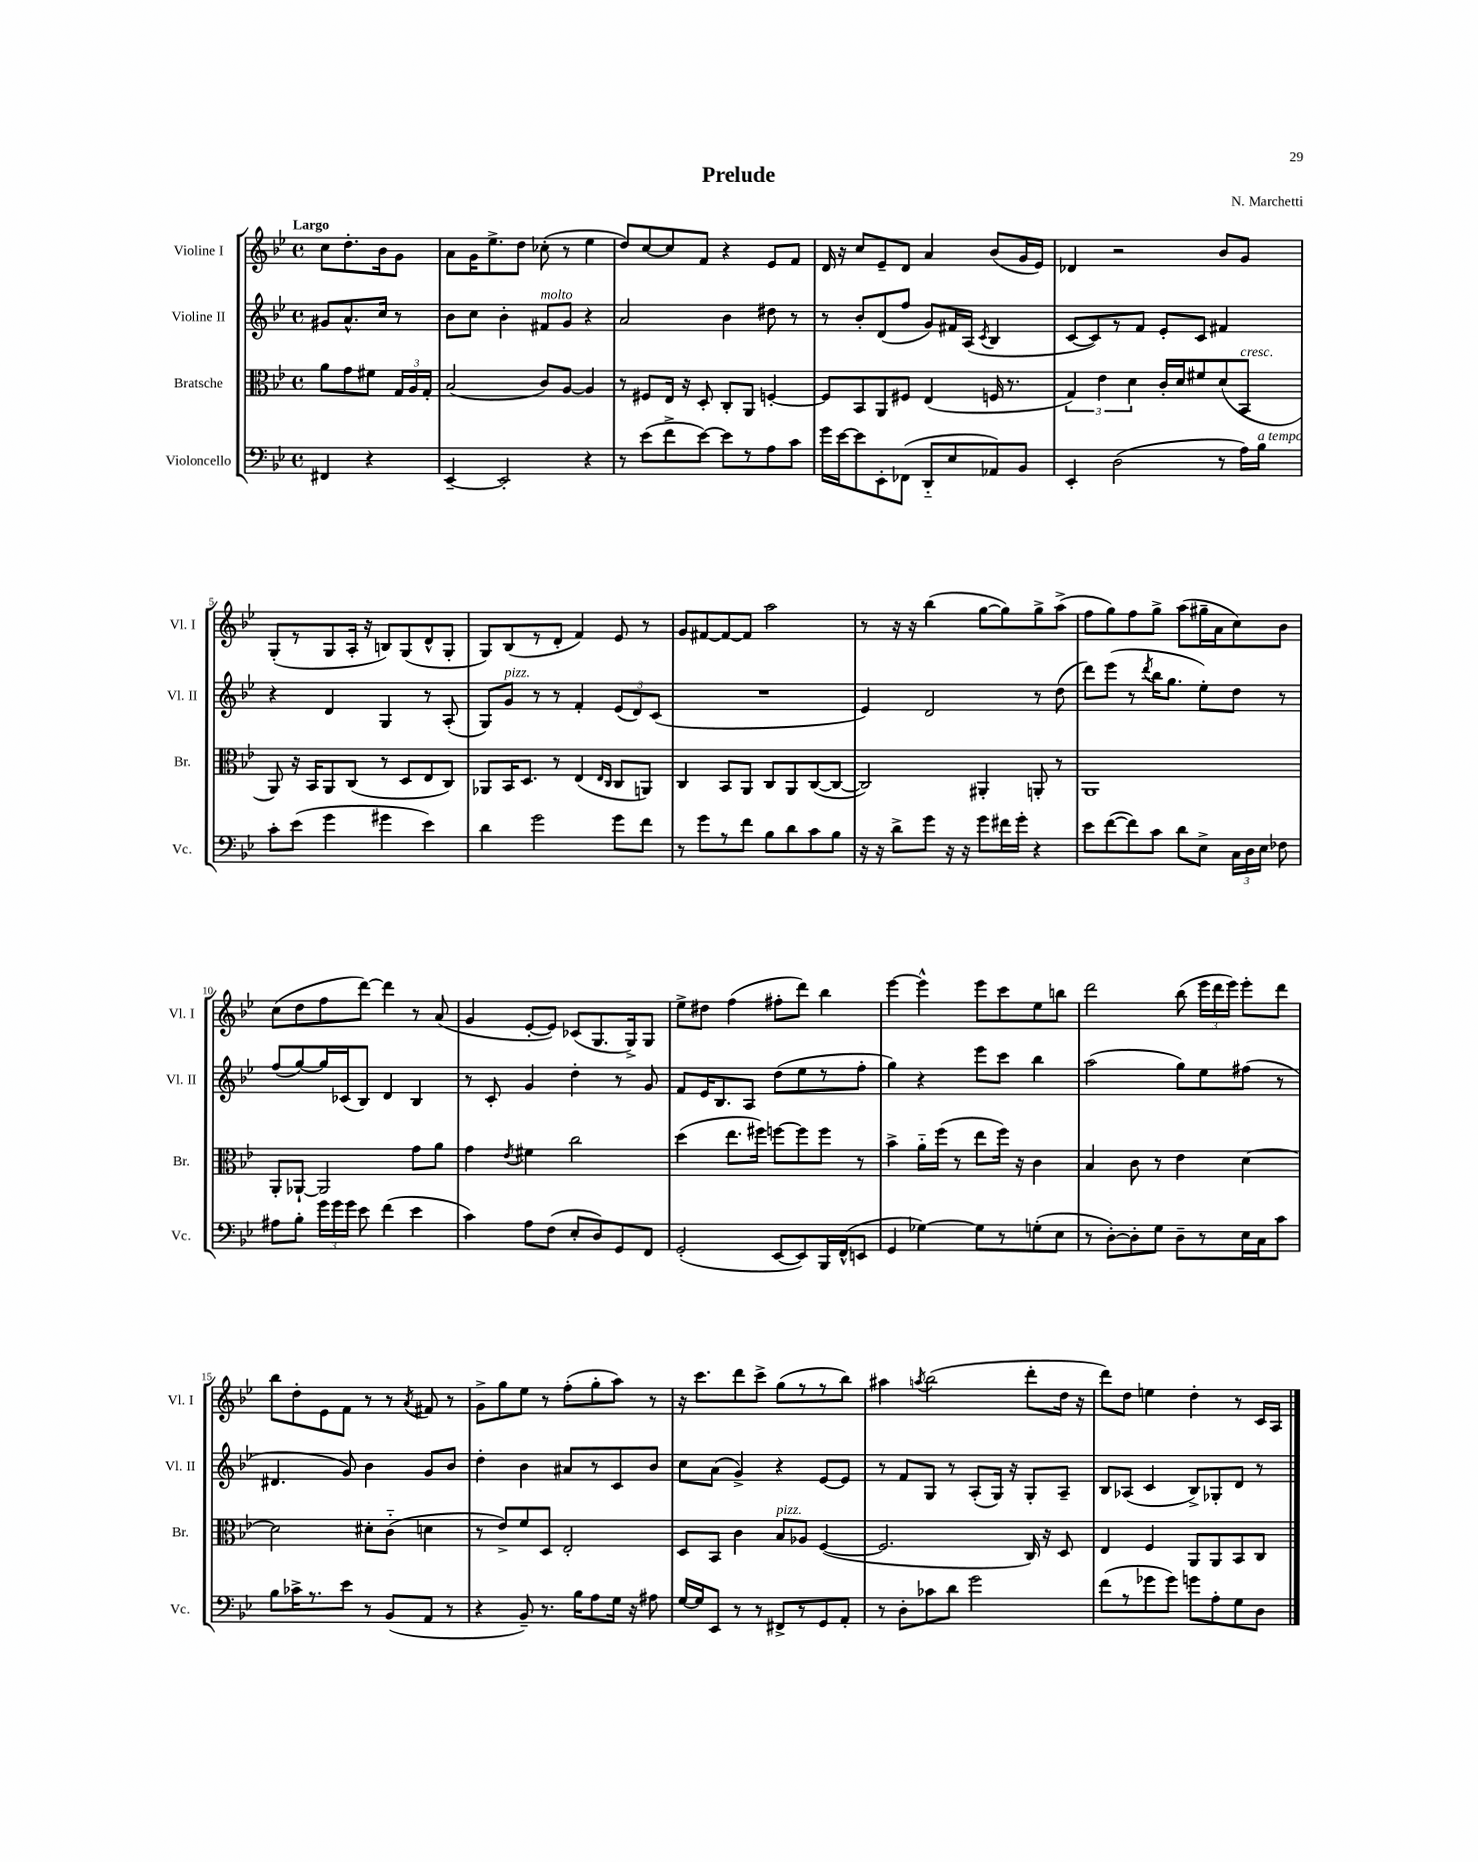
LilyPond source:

\header { title = "Prelude" composer = "N. Marchetti" }
<<
\new StaffGroup <<
\new Staff = "s0" \with { instrumentName = "Violine I" shortInstrumentName = "Vl. I" } {
    \clef treble \key bes \major \defaultTimeSignature \time 4/4 \partial 2 \tempo "Largo"
    \autoBeamOff c''8[ d''8.-. bes'16 g'8] |
    a'8[ g'16 ees''8.-> d''8] ces''8-.( r8 ees''4 |
    d''8[) c''8~ c''8 f'8] r4 ees'8[ f'8] |
    d'16 r16 c''8[ ees'8-- d'8] a'4 bes'8[( g'16 ees'16]) |
    des'4 r2 bes'8[ g'8] |
    g8[-.( r8 g8 a16]-. r16 b8[) g8( d'8-^ g8]-. |
    g8[) bes8( r8 d'8]-. f'4) ees'8 r8 |
    g'8[ fis'8~ fis'8~ fis'8] a''2 |
    r8 r16 r16 bes''4( g''8[~ g''8) g''8-> a''8]->( |
    f''8[ g''8) f''8 g''8]-> a''8[( gis''16-- a'16 c''8) bes'8] |
    c''8[( d''8 f''8 d'''8]~) d'''4 r8 a'8( |
    g'4 ees'8[~-. ees'8]) ces'8[( g8. g16->) g8] |
    ees''8[-> dis''8] f''4( fis''8[-. d'''8]) bes''4 |
    ees'''4~ ees'''4-^ ees'''8[ c'''8 ees''8 b''8] |
    d'''2 bes''8( \tuplet 3/2 { ees'''16[ d'''16 ees'''16]) } ees'''8[-. d'''8] |
    bes''8[ d''8-. ees'8 f'8] r8 r8 \acciaccatura { a'8 } fis'8 r8 |
    g'8[-> g''8 ees''8] r8 f''8[-.( g''8-. a''8]) r8 |
    r16 c'''8.[ d'''8 c'''8]-> g''8[( r8 r8 bes''8]) |
    ais''4 \acciaccatura { a''8 } bes''2( d'''8[-. d''16] r16 |
    d'''8[) d''8] e''4 d''4-. r8 c'16[ a16] \bar "|." |
}
\new Staff = "s1" \with { instrumentName = "Violine II" shortInstrumentName = "Vl. II" } {
    \clef treble \key bes \major \defaultTimeSignature \time 4/4 \partial 2
    \autoBeamOff gis'8[ a'8.-^ c''16] r8 |
    bes'8[ c''8] bes'4-. fis'8[^\markup { \italic "molto" } g'8] r4 |
    a'2 bes'4 dis''8 r8 |
    r8 bes'8[-. d'8( f''8] g'8[) fis'16 a16]( \acciaccatura { c'8 } bes4 |
    c'8[~ c'8) r8 f'8] ees'8[-. c'8] fis'4 |
    r4 d'4 g4 r8 a8-.( |
    g8[) g'8]^\markup { \italic "pizz." } r8 r8 f'4-. \tuplet 3/2 { ees'8[( d'8) c'8]( } |
    R1 |
    ees'4) d'2 r8 d''8( |
    d'''8[) ees'''8]( r8 \acciaccatura { d'''8 } bes''16[ g''8.] ees''8[-.) d''8] r8 |
    f''8[( g''8~) g''16 ces'16( bes8]) d'4 bes4 |
    r8 c'8-. g'4 d''4-. r8 g'8 |
    f'8[ ees'16 bes8. a8] d''8[( ees''8 r8 f''8]-. |
    g''4) r4 ees'''8[ c'''8] bes''4 |
    a''2( g''8[) ees''8 fis''8]( r8 |
    dis'4. g'8) bes'4 g'8[ bes'8] |
    d''4-. bes'4 ais'8[ r8 c'8 bes'8] |
    c''8[ a'8]( g'4->) r4 ees'8[~ ees'8] |
    r8 f'8[ g8] r8 a8[-.( g16]) r16 g8[-. a8]-- |
    bes8[ aes8]( c'4 bes8[->) ges8-. d'8] r8 \bar "|." |
}
\new Staff = "s2" \with { instrumentName = "Bratsche" shortInstrumentName = "Br." } {
    \clef alto \key bes \major \defaultTimeSignature \time 4/4 \partial 2
    \autoBeamOff a'8[ g'8 fis'8] \tuplet 3/2 { g16[ a16 g16]-. } |
    bes2( c'8[) a8]~ a4 |
    r8 fis8[ ees16] r16 d8-. c8[-. a,8] f4~-. |
    f8[ bes,8 a,8 fis8] ees4( f16 r8. |
    \tuplet 3/2 { g4) ees'4 d'4 } c'16[-. d'16 fis'8 d'8( bes,8]^\markup { \italic "cresc." } |
    a,8) r16 bes,16[ a,8 c8]( r8 d8[ ees8 c8]) |
    aes,8[ bes,16 d8.] r8 ees4( \grace { ees16[ c16] } c8[ a,8]) |
    c4 bes,8[ a,8] c8[ a,8 c8~( c8]~ |
    c2) ais,4-. a,8-. r8 |
    a,1 |
    a,8[-. aes,8]~-! aes,2 g'8[ a'8] |
    g'4 \acciaccatura { ees'8 } fis'4 c''2 |
    d''4( ees''8.[ fis''16]) f''8[~ f''8 f''8] r8 |
    bes'4-> a'16[-_ f''16]( r8 ees''8[ f''16]) r16 c'4 |
    bes4 c'8 r8 ees'4 d'4~ |
    d'2 dis'8[-. c'8]-_( d'4 |
    r8 ees'8[->) f'8 d8] ees2-. |
    d8[ bes,8] c'4 bes8[^\markup { \italic "pizz." } aes8] f4~( |
    f2. c16) r16 d8 |
    ees4 f4 a,8[ a,8 bes,8 c8] \bar "|." |
}
\new Staff = "s3" \with { instrumentName = "Violoncello" shortInstrumentName = "Vc." } {
    \clef bass \key bes \major \defaultTimeSignature \time 4/4 \partial 2
    \autoBeamOff fis,4 r4 |
    ees,4~-- ees,2-. r4 |
    r8 ees'8[( f'8-> ees'8]~) ees'8[ r8 a8 c'8] |
    g'16[ ees'16~ ees'8 ees,8-. fes,8]( d,8[-_ ees8 aes,8) bes,8] |
    ees,4-. d2( r8 a16[) bes16]^\markup { \italic "a tempo" } |
    c'8[-. ees'8]( g'4 gis'4 ees'4) |
    d'4 g'2 g'8[ f'8] |
    r8 g'8[ r8 f'8] bes8[ d'8 c'8 bes8] |
    r16 r16 d'8[-> g'8] r16 r16 g'8[ fis'16 g'16]-. r4 |
    ees'8[ f'8~( f'8) c'8] d'8[ ees8]-> \tuplet 3/2 { c16[ d16 ees16] } fes8 |
    ais8[ bes8]-. \tuplet 3/2 { g'16[ g'16 g'16] } ees'8 f'4( ees'4 |
    c'4) a8[ f8]( ees8[-. d8) g,8 f,8] |
    g,2-.( ees,8[~ ees,8) bes,,16 f,16-^( e,8] |
    g,4 ges4~) ges8[ r8 g8-.( ees8] |
    r8 d8[~-.) d8-. g8] d8[-- r8 ees16 c16 c'8] |
    bes8[ ces'16-> r8. ees'8] r8 bes,8[( a,8] r8 |
    r4 bes,8--) r8. bes16[ a8 g16] r16 ais8 |
    g16[~ g16 ees,8] r8 r8 fis,8[-> r8 g,8 a,8]-. |
    r8 d8[-. ces'8 d'8] g'2 |
    f'8[( r8 ges'8 ges'8]) g'8[ a8-. g8 d8] \bar "|." |
}
>>
>>
